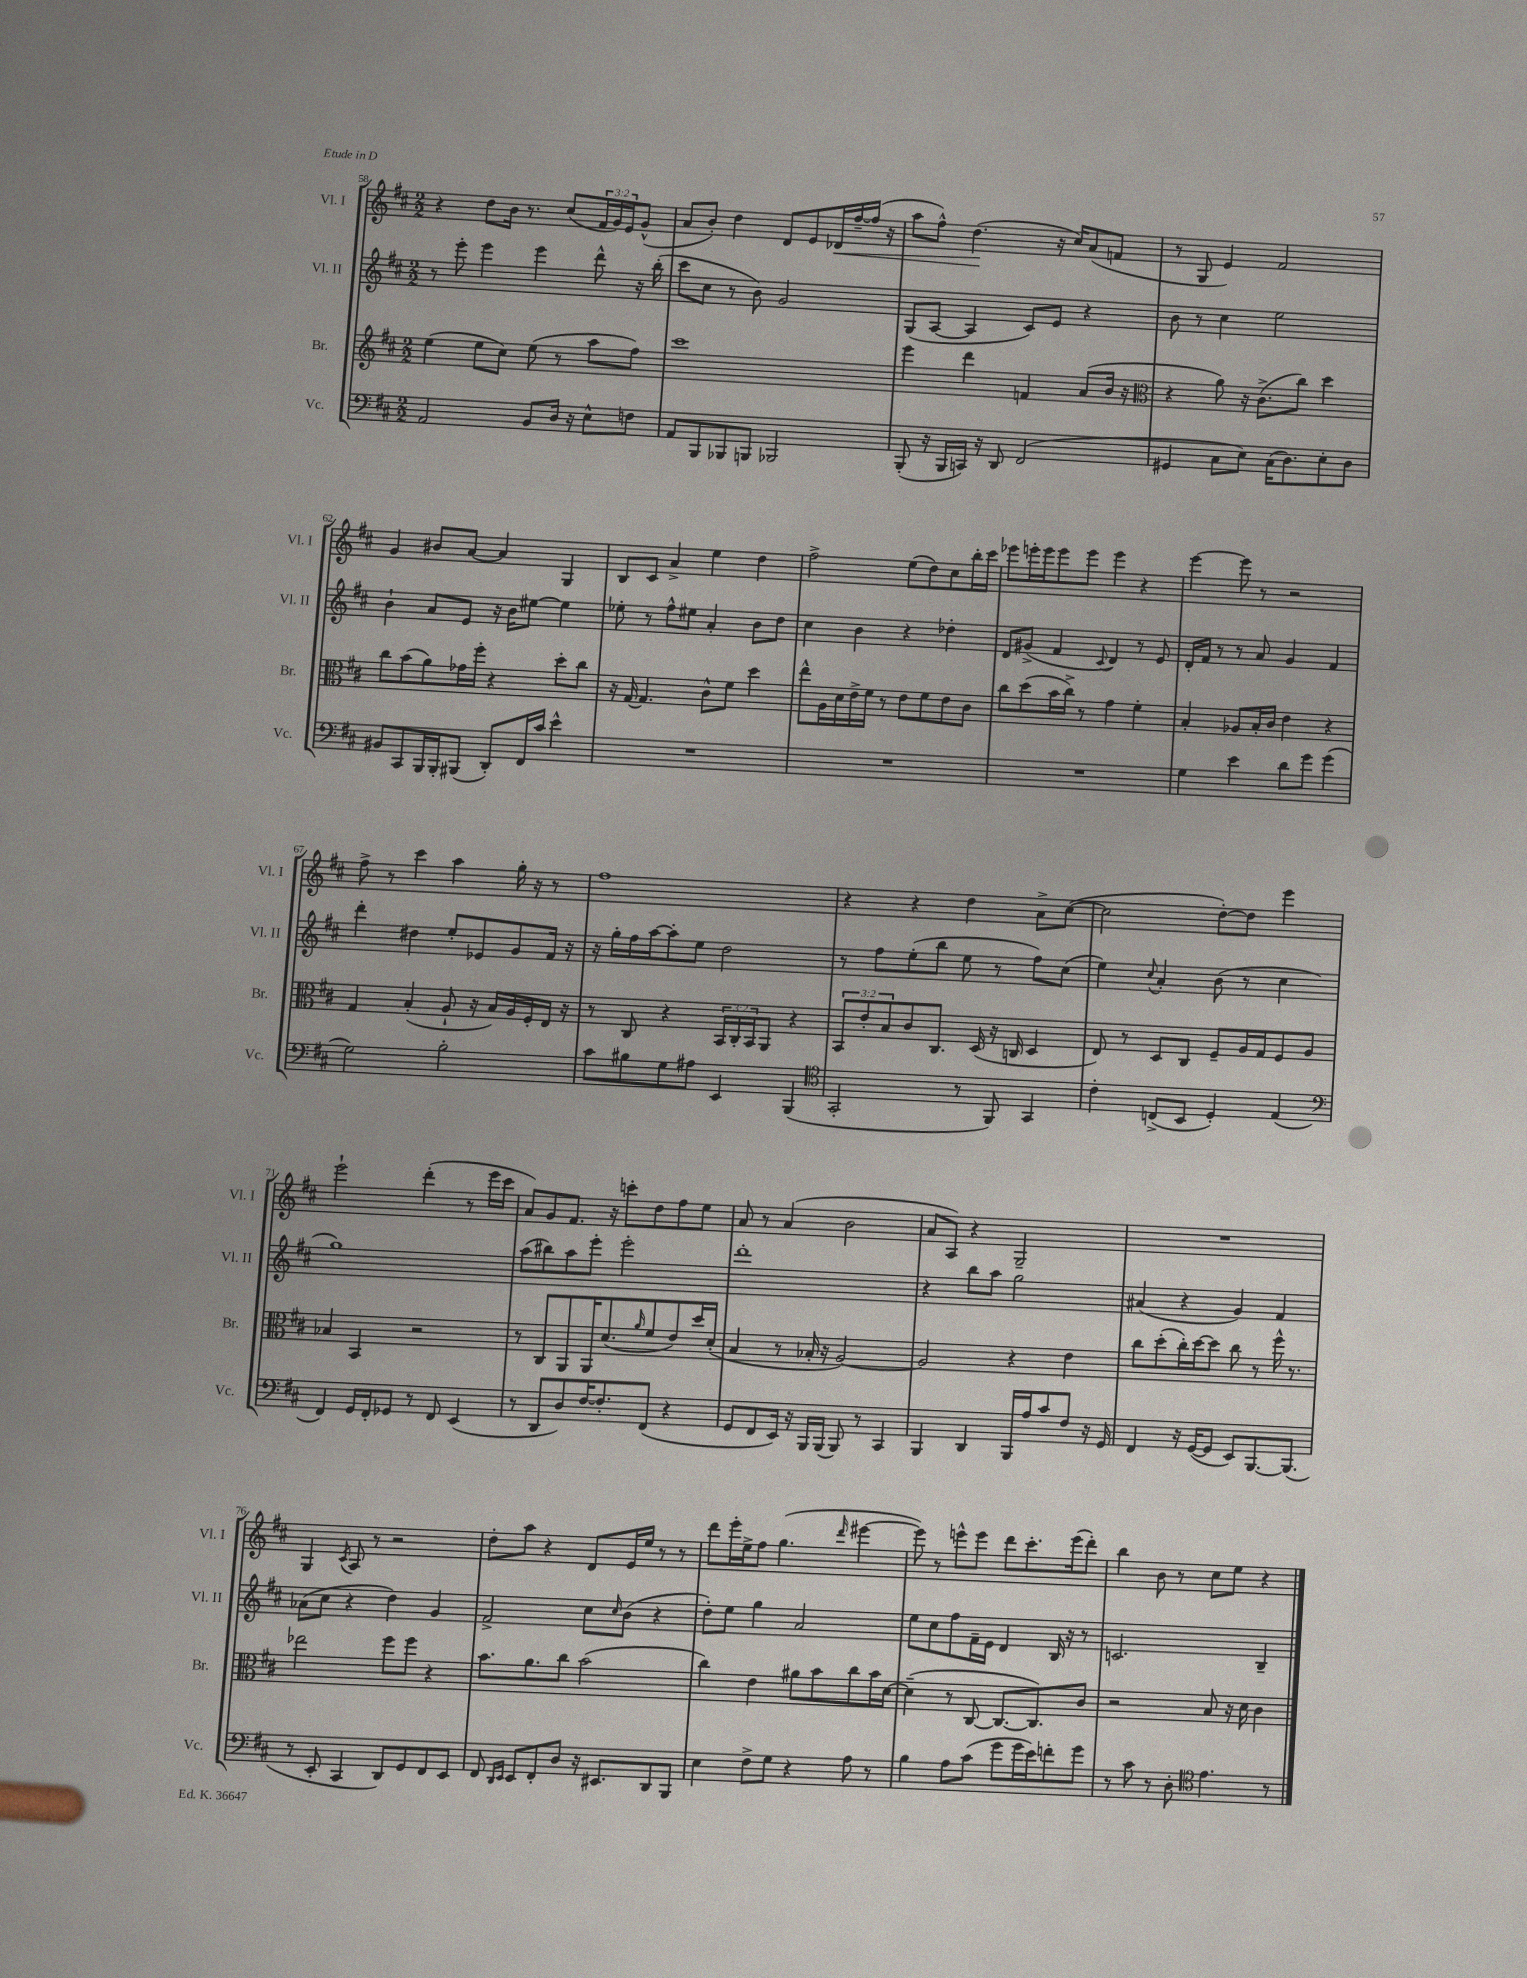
<<
\new StaffGroup <<
\new Staff = "s0" \with { instrumentName = "Vl. I" shortInstrumentName = "Vl. I" } {
    \clef treble \key d \major \numericTimeSignature \time 2/2 \override Staff.TupletNumber.text = #tuplet-number::calc-fraction-text
    r4 d''8 b'16 r8. cis''8( \tuplet 3/2 { fis'16 g'16) e'16 } g'8-^( |
    a'8 b'8-.) d''4 d'8 e'8 des'16\< fis''16~-- fis''16( r16 |
    a''8 fis''8-^) d''4.\!( r16 cis''16) a'8( f'8 |
    r8 g8 e'4) fis'2 |
    g'4 bis'8 a'8~ a'4 g4 |
    b8 cis'8 a'4-> e''4 d''4 |
    fis''2-> e''8( d''8) cis''8 b''16-. cis'''16 |
    ees'''8 e'''16-. e'''16 e'''8 e'''8 e'''4 r4 |
    e'''4~ e'''8 r8 r2 |
    fis''8-> r8 cis'''4 a''4 g''16-. r16 r8 |
    fis''1 |
    r4 r4 d''4 a'8-> cis''8~( |
    cis''2 d''8~-.) d''8 e'''4 |
    e'''2-! d'''4-.( r8 e'''16 cis'''16 |
    a'8) g'8 fis'8. r16 c'''8-. d''8 fis''8 e''8 |
    a'8 r8 a'4( b'2 |
    a'8 a8) r4 g2-- |
    R1 |
    g4 \acciaccatura { cis'8 } a8 r8 r2 |
    d''8-. a''8 r4 d'8 e'16 e''16 r8 r8 |
    d'''8 e'''16-. e''16-> fis''8 g''4.( \grace { d'''16 } eis'''4~ |
    eis'''8) r8 e'''8-^ e'''8 d'''8 cis'''8.-. e'''16( d'''8-.) |
    b''4 b'8 r8 cis''8 e''8 r4 \bar "|." |
}
\new Staff = "s1" \with { instrumentName = "Vl. II" shortInstrumentName = "Vl. II" } {
    \clef treble \key d \major \numericTimeSignature \time 2/2
    r8 e'''8-. e'''4 e'''4 d'''8-^ r16 b''16-.( |
    cis'''8 cis''8 r8 b'8) g'2 |
    g8( a8~ a4 cis'8) e'8 r4 |
    b'8 r8 cis''4 e''2 |
    b'4-! a'8 e'8 r16 b'16 eis''8~ eis''4 |
    ees''8-. r8 fis''8-^ eis''8 a'4-. b'8 d''8 |
    cis''4 b'4 r4 des''4-. |
    d'8 gis'8->( fis'4 \appoggiatura { cis'8 } d'4) r8 e'8 |
    d'16-. fis'16 r8 r8 a'8 g'4 fis'4 |
    d'''4-. dis''4 e''8-. ees'8 g'8 fis'16 r16 |
    r16 g''16-. fis''16 a''16~ a''8-. e''8 d''2 |
    r8 fis''8 e''8-.( b''8 e''8 r8 fis''8) cis''8( |
    e''4) \appoggiatura { cis''8 } a'4-. b'8( r8 cis''4 |
    g''1) |
    a''8( bis''8) a''8 e'''8-. e'''2-. |
    d'''1-. |
    r4 b''8 a''8 g''2 |
    ais'4( r4 g'4) fis'4 |
    aes'8( cis''8 r4 d''4) g'4 |
    fis'2-> cis''8 \grace { cis''16 } b'8( r4 |
    d''8-.) e''8 g''4 a'2 |
    e''8 cis''8 fis''8 fis'16-- e'16 d'4 b16 r16 r8 |
    c'2. b4-- \bar "|." |
}
\new Staff = "s2" \with { instrumentName = "Br." shortInstrumentName = "Br." } {
    \clef treble \key d \major \numericTimeSignature \time 2/2 \override Staff.TupletNumber.text = #tuplet-number::calc-fraction-text
    e''4( e''8 cis''8) e''8( r8 a''8 fis''8) |
    cis'''1 |
    e'''4 d'''4 f'4 a'8( b'16 r16 |
    \clef alto r4 a'8) r16 cis'8.->( cis''8) d''4 |
    cis''8 b'8( a'8) ges'16 fis''16-. r4 d''8-. cis''8 |
    r16 g16~ g4. cis'8-^ fis'8 d''4 |
    e''8-^ a16 d'16 e'16-> fis'16 r8 e'8 fis'8 e'8 cis'8 |
    cis''8 d''8( b'16 cis''16->) r8 g'4 fis'4-. |
    b4-. aes8 b16-. cis'16 e'4 r4 |
    g4 b4-.( a8-! r16 b16) a16 fis16-. e16 r16 |
    r8 cis8 r4 \tuplet 3/2 { b,16 cis16-. b,16 } a,8 r4 |
    \tuplet 3/2 { b,8 e'8-. b8 } cis'8 cis8. d16( r16 c16 d4 |
    e8) r8 d8 cis8 fis8-- a16 g16 fis8 a8 |
    bes4 b,4 r2 |
    r8 cis8 a,8 a,16 d'8.( \grace { a'16 } fis'8 e'8) d''16 d'16-.( |
    b4 r8 bes16-. r16 a2~) |
    a2 r4 e'4 |
    cis''8 d''8-.( cis''16-.) d''16~ d''8 cis''8 r8 fis''16-^ r8. |
    ees''2 fis''8 fis''8 r4 |
    b'8. a'8. cis''8 b'2( |
    cis''4) e'4 ais'8 b'8 cis''8 b'16 d'16~ |
    d'4--( r8 cis8~ cis8.~ cis8.) cis'8 |
    r2 b8 r16 d'16 cis'4 \bar "|." |
}
\new Staff = "s3" \with { instrumentName = "Vc." shortInstrumentName = "Vc." } {
    \clef bass \key d \major \numericTimeSignature \time 2/2
    a,2 b,8 d16 r16 e8-^ f8 |
    a,8 b,,8 bes,,8 b,,8 bes,,2 |
    b,,8-.( r16 b,,16 c,16) r16 d,8 fis,2( |
    gis,4 cis8 e8) cis16( d8.) e8-. d8 |
    bis,8 cis,8 b,,16 b,,16-. bis,,8( d,8-.) fis,16 cis'16 e'4-^ |
    R1 |
    R1 |
    R1 |
    g4 e'4 d'8 g'8 g'4( |
    g2) b2-. |
    cis'8 bis8 g8 ais8 e,4 b,,4( |
    \clef tenor g,2-. r8 fis,8) g,4 |
    cis'4-. c8->( b,8 d4-.) e4( |
    \clef bass fis,4) g,16 fis,16-. ges,8 r8 fis,8 e,4( |
    r8 d,8 d8) fis16~ fis8.-. fis,8( r4 |
    g,8 fis,8 e,16) r16 b,,16 b,,16( b,,8) r8 cis,4 |
    b,,4 d,4 b,,16 a16 cis'8 fis8 r16 g,16 |
    fis,4 r16 g,16~( g,8 e,8) b,,8.~ b,,8.( |
    r8 e,8-. cis,4 d,8) g,8 fis,8 e,8 |
    fis,8 \grace { d,16 e,16 } e,8 fis,8-. d8 r16 eis,8. d,8 b,,8 |
    e4 fis8-> g8 r4 a8 r8 |
    b4 a8 cis'8( g'8 g'16 e'16) f'8-. g'8 |
    r8 cis'8 r8 d8-. \clef tenor e'4. r8 \bar "|." |
}
>>
>>
\layout { \context { \Score currentBarNumber = #58 } }
